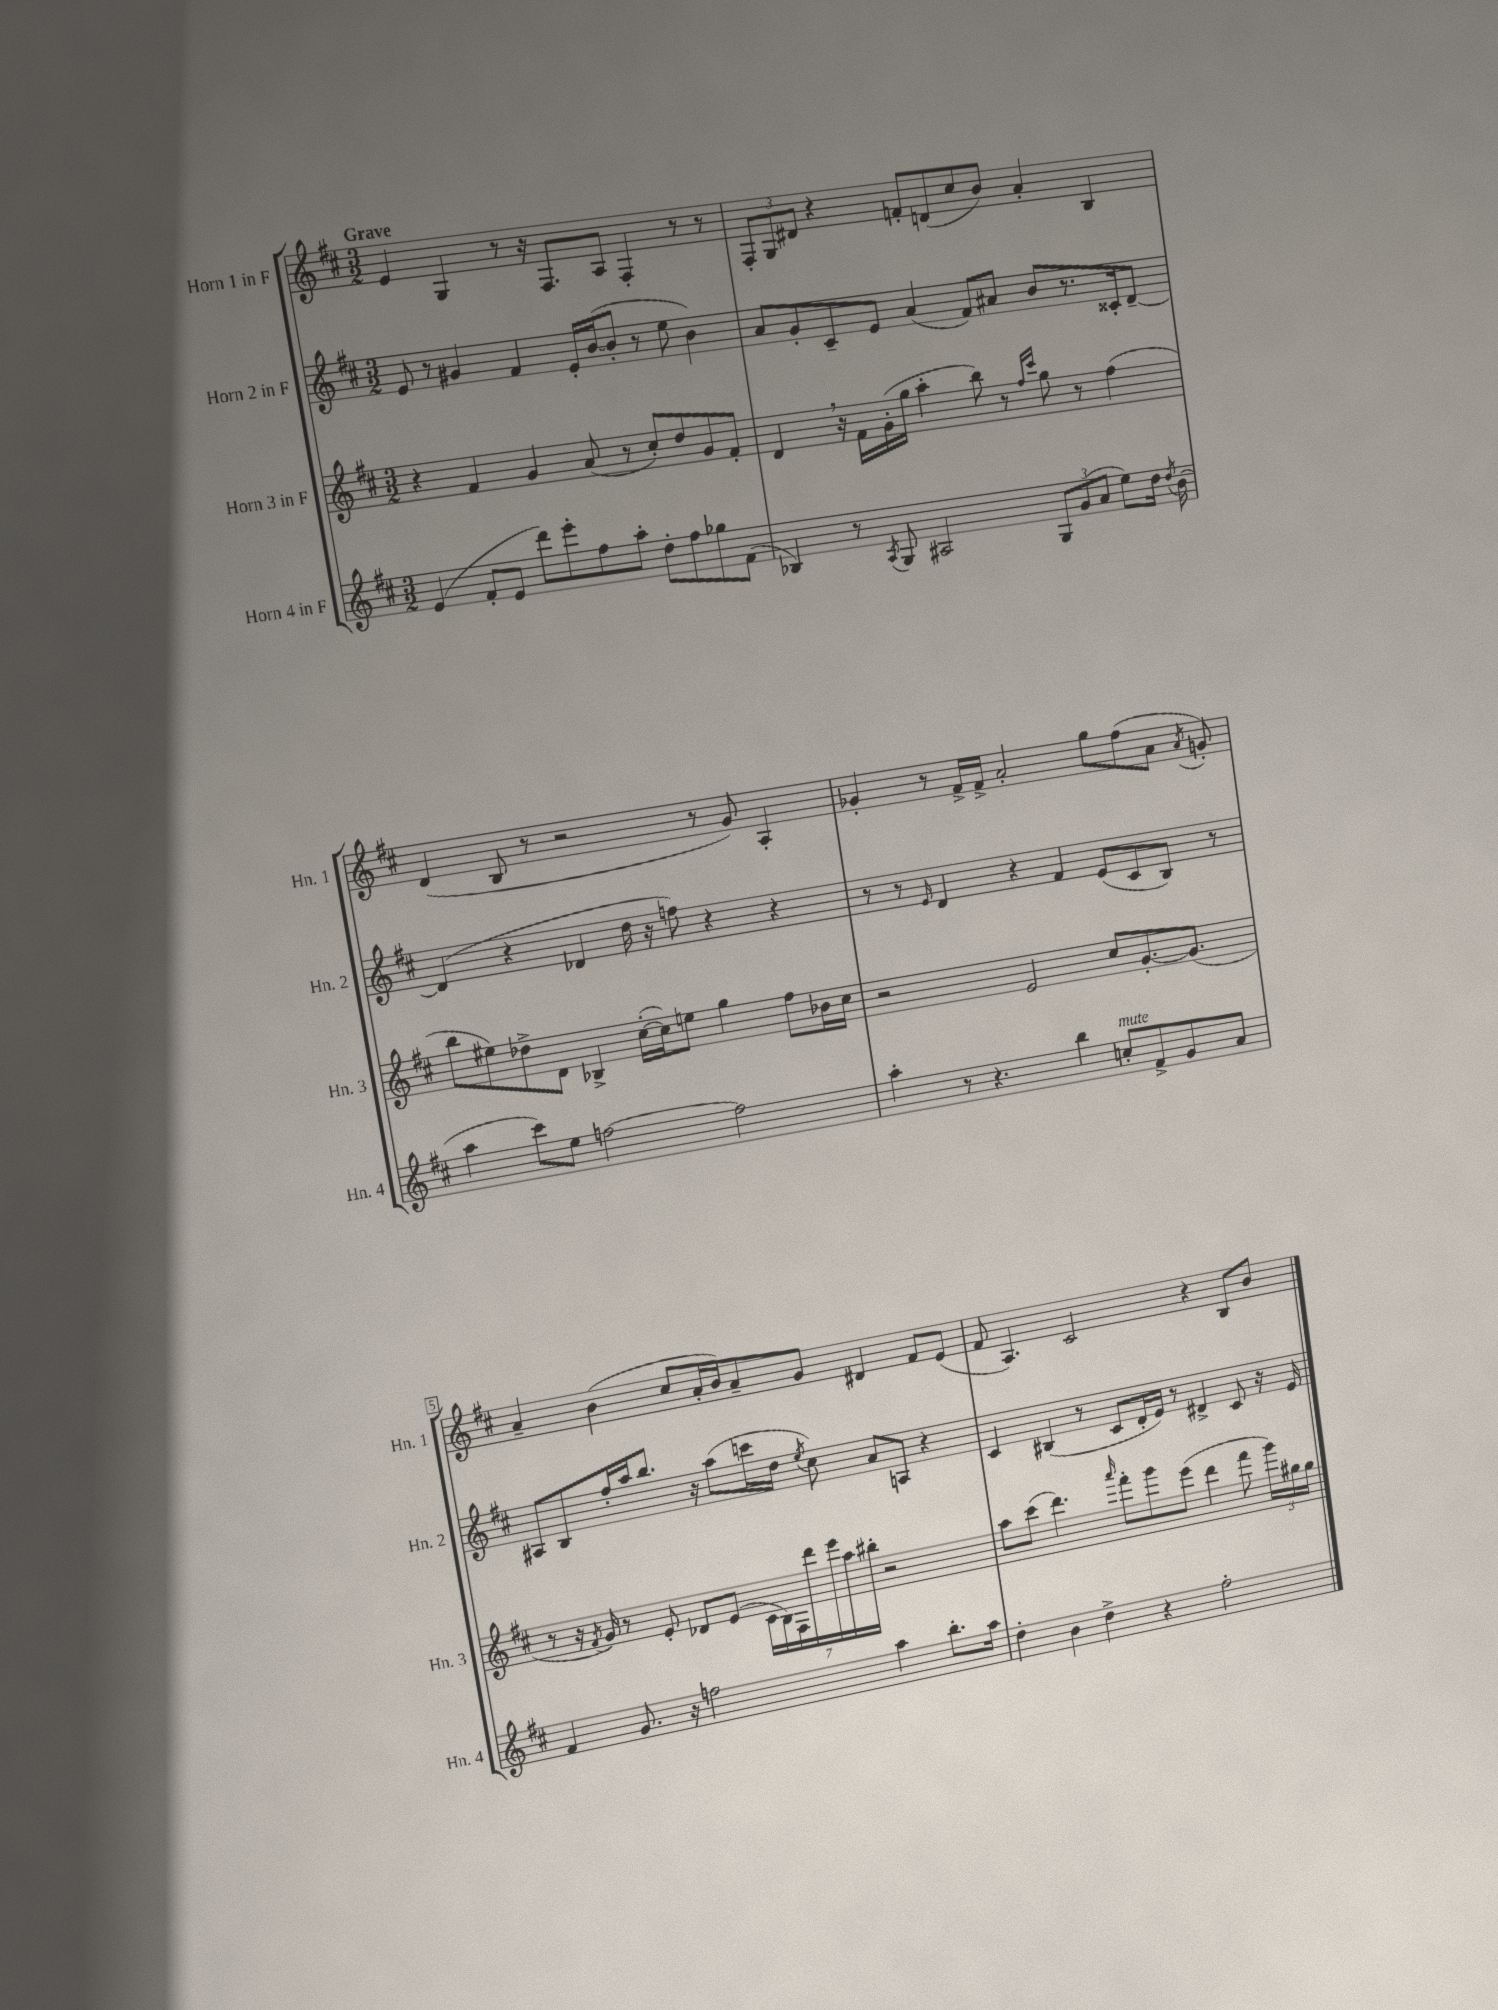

**kern	**kern	**kern	**kern
*part4	*part3	*part2	*part1
*staff4	*staff3	*staff2	*staff1
*I"Horn 4 in F	*I"Horn 3 in F	*I"Horn 2 in F	*I"Horn 1 in F
*I'Hn. 4	*I'Hn. 3	*I'Hn. 2	*I'Hn. 1
*clefG2	*clefG2	*clefG2	*clefG2
*k[f#c#]	*k[f#c#]	*k[f#c#]	*k[f#c#]
*M3/2	*M3/2	*M3/2	*M3/2
=1	=1	=1	=1
!	!	!	!LO:TX:a:B:t=Grave
(4e/	4r	8e/	4e/
.	.	8r	.
8f#'/L	4f#/	4g#X/	4G/
8e/J	.	.	.
8ddd\L)	4g/	4f#/	8r
8eee'\	.	.	16r
.	.	.	8.F#/L
8ff#\	(8a/	16e'/LL	.
.	.	([16b/J	.
8aa'\J	8r	8b'/J]	8A/J
8dd'\L	8cc#'/L)	8r	4F#'/
8ff#\	8dd/	8ee\	.
8gg-X\	8g/	4b\)	8r
(8f#\J	8f#'/J	.	8r
=2	=2	=2	=2
4B-X/)	4d,/	8a/L	12F#'/L
.	.	.	12G/
.	.	8g'/	.
.	.	.	12d#X/J
8r	16r	8c#~/	4r
.	16f#\LL	.	.
8qA/	.	.	.
8G/	(16g'\	8e/J	.
.	16gg\JJ	.	.
2A#X/	4aa'\	(4a/	8fn'/L
.	.	.	(8dn/
.	8bb\)	8f#/L)	8cc#/
.	8r	8a#X/J	8b/J)
.	16qqff#/LL	.	.
.	16qqccc#/JJ	.	.
12G/L	8gg\	8b/L	4a'/
(12g/	.	.	.
.	8r	8.r	.
12a/J	.	.	.
8ee\L)	(4ff#\	.	4B/
.	.	16c##X'/k	.
16dd\Jk	.	[8d~/J	.
8qdd/	.	.	.
(16b\	.	.	.
!!LO:LB:g=z
=3	=3	=3	=3
4aa\	8bb\L	(4d/]	(4d/
.	8ee#X\)	.	.
8ccc#\L)	8dd-X^\	4r	8B/
8ee\J	8d\J	.	8r
[2ffn\	4B-X^/	4d-X/	2r
.	([16cc#'\LL	16dd\	.
.	16cc#\J])	16r	.
.	8een\J	8ffn\)	.
2ff\]	4gg\	4r	8r
.	.	.	8g/)
.	8ff#\L	4r	4A'/
.	16b-X\L	.	.
.	16cc#\JJ	.	.
=4	=4	=4	=4
4aa'\	2r	8r	4g-X'/
.	.	8r	.
.	.	16qqe/	.
8r	.	4d/	8r
4.r	.	.	16f#^/LL
.	.	.	16f#^/JJ
.	2e/	4r	2a'/
4bb\	.	4f#/	.
!LO:TX:a:i:t=mute	!	!	!
8ccn'/L	8cc#/L	(8e/L	8gg\L
8f#^/	[8.g'/	8c#/	(8ff#\
8g/	.	8B/J)	8a\J
.	(8.g/J]	.	.
.	.	.	8qa/
8a/J	.	8r	8gn'/)
!!LO:LB:g=z
=5	=5	=5	=5
4f#/	8r	8A#X/L	4a~/
.	16r	8B/	.
.	8qf#/	.	.
.	16g/)	.	.
8.g/	8r	16ff#'/L	(4b\
.	.	16aa/J	.
.	8e'/	8.bb/J	.
16r	.	.	.
2ffn\	8d-X/L	.	8cc#/L
.	.	16r	.
.	(8e/J	(8aa\L	16a'/L
.	.	.	16b/J)
.	28c#\LL	16cccn\L	8a~/
.	28B\)	.	.
.	.	16dd\JJ	.
.	28F#\	.	.
.	28ddd\	.	.
.	.	8qee/	.
.	.	8cc#\)	8g/J
.	28eee\	.	.
.	28aa\	.	.
.	28bb#X'\JJ	.	.
4aa\	2r	8a/L	4d#X/
.	.	8An/J	.
8.bb'\L	.	4r	8f#/L
.	.	.	(8e/J
16aa\Jk	.	.	.
=6	=6	=6	=6
4dd'\	8aa\L	4c#/	8f#/
.	(8ccc#\J	.	4.A/)
4b\	4.ddd\)	(4B#X/	.
4dd^\	.	8r	2c#/
.	16qqaaa/	.	.
.	8fff#'\L	8c#/L	.
4r	8ggg\	16d'/L	.
.	.	16e/JJ)	.
.	(8eee\J	8r	.
2ff#'\	4ddd\	4d#X^/	4r
.	8fff#\	8c#/	8B/L
.	24ggg\LL)	16r	8b/J
.	24gg#X\	.	.
.	.	16e/	.
.	24gg#\JJ	.	.
==	==	==	==
*-	*-	*-	*-
